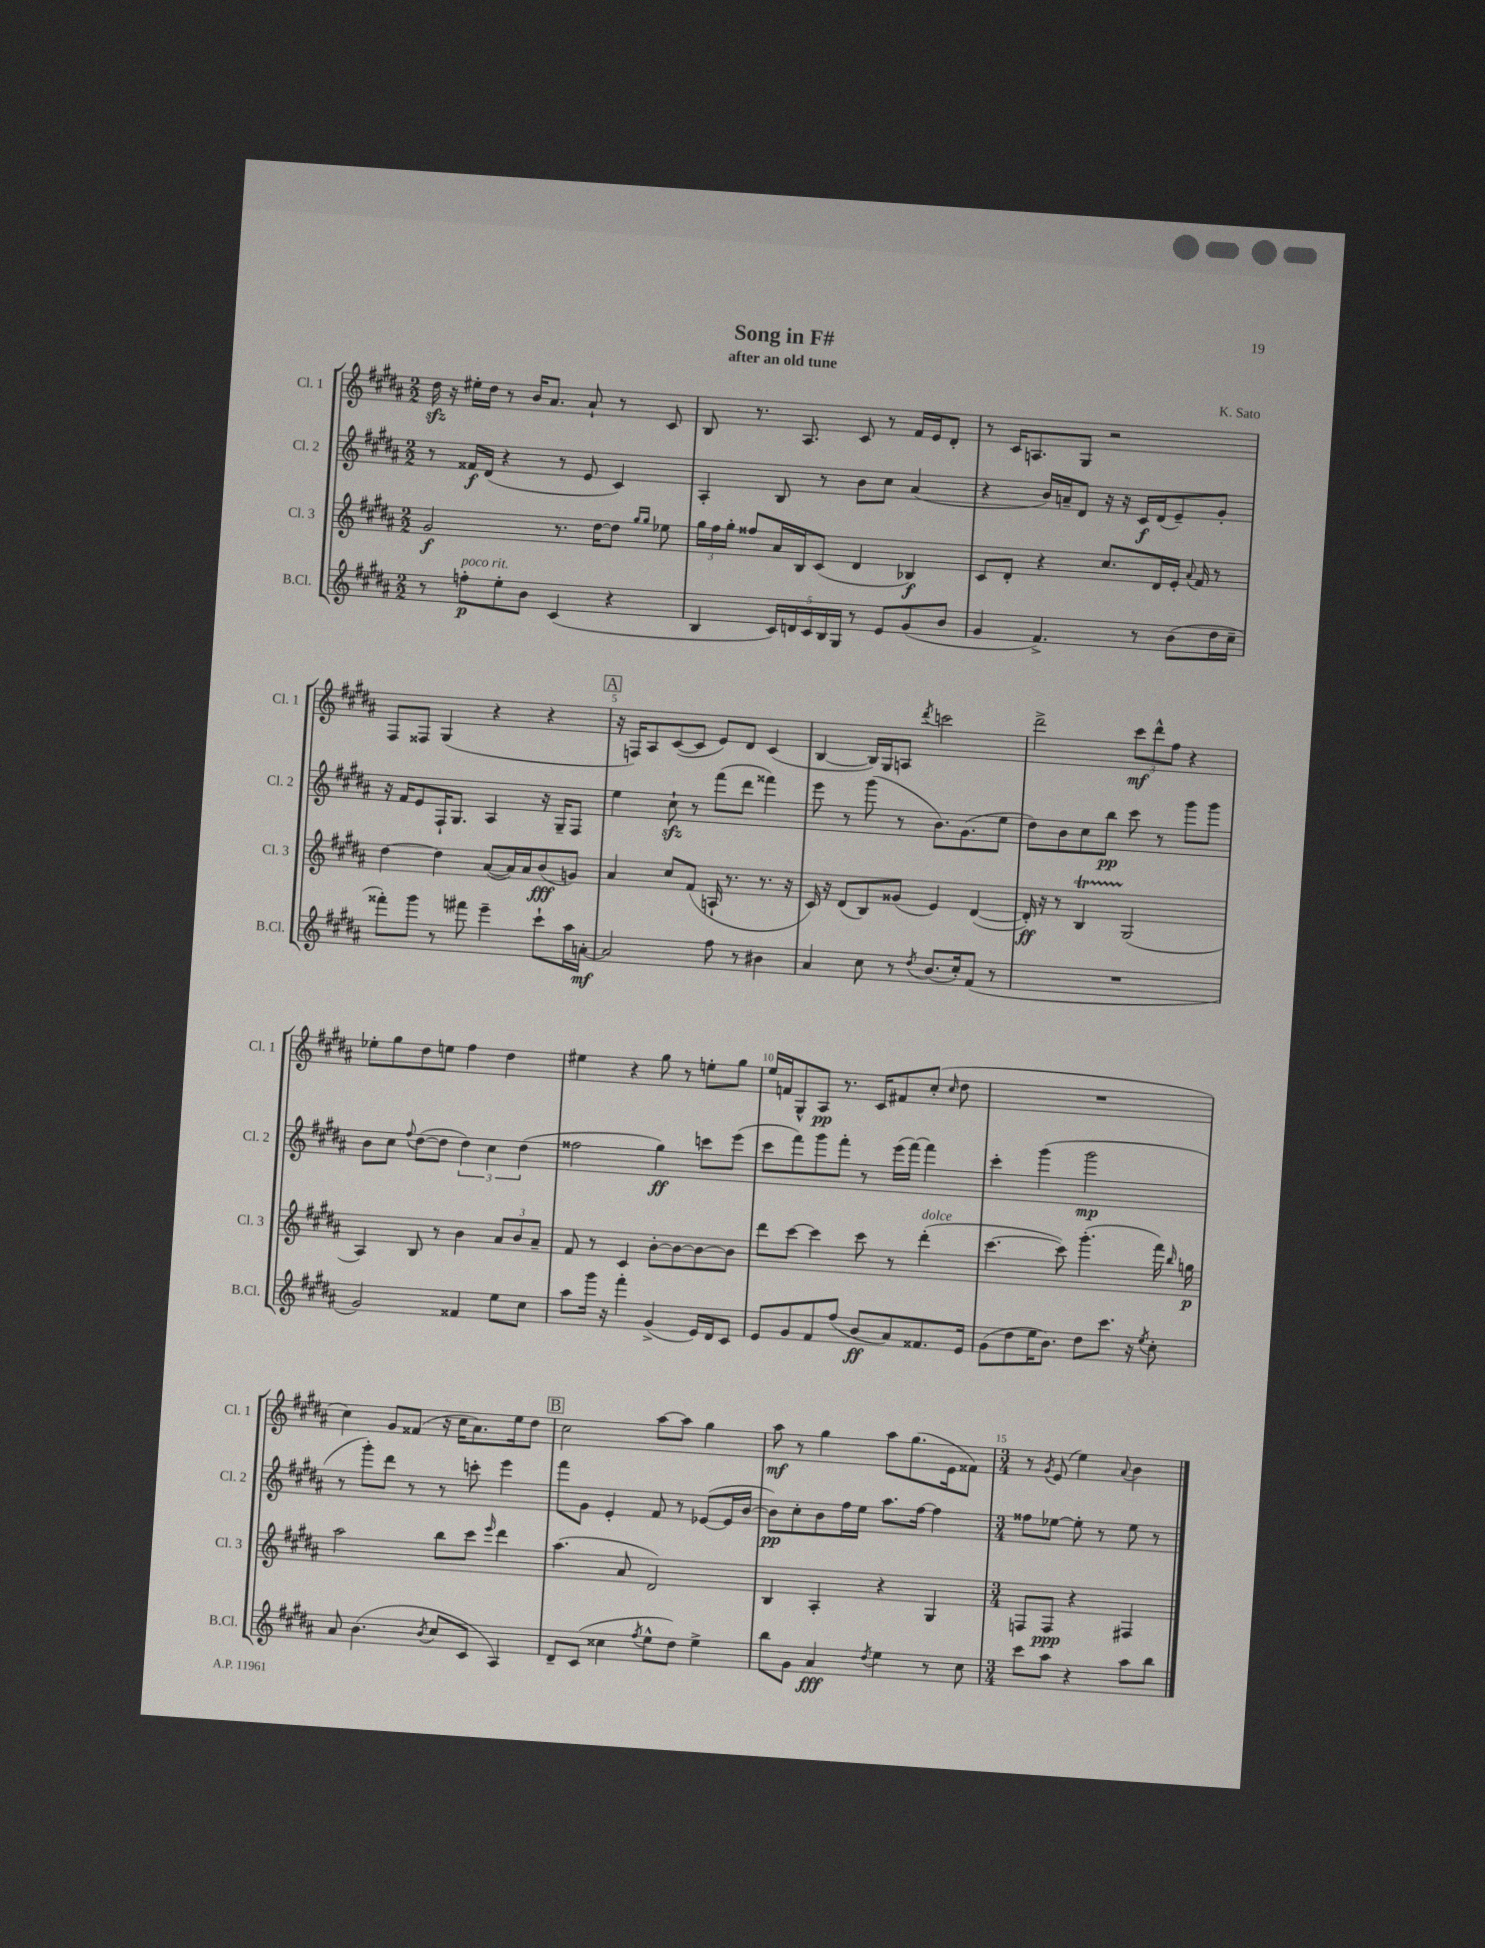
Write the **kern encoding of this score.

**kern	**kern	**kern	**kern
*staff4	*staff3	*staff2	*staff1
*clefG2	*clefG2	*clefG2	*clefG2
*k[f#c#g#d#a#]	*k[f#c#g#d#a#]	*k[f#c#g#d#a#]	*k[f#c#g#d#a#]
*M2/2	*M2/2	*M2/2	*M2/2
8r	2g#/	8r	16dd#\
.	.	.	16r
8ff'\L	.	16f##/LL	16ee#'\LL
.	.	(16d#/JJ	16dd#\JJ
8ee'\	.	4r	8r
8b\J	.	.	16b/LK
.	.	.	8.a#/J
(4c#/	8.r	8r	.
.	.	8e/	8a#`/
.	[16dd#\LK	.	.
4r	8dd#\]J	4c#/)	8r
.	16qqgg#/LL	.	.
.	16qqgg#/JJ	.	.
.	8ee-\	.	8c#/
=	=	=	=
4B/	24gg#\LL	4A#'/	8B/
.	24ff#\	.	.
.	24gg#'\JJ	.	.
.	8ff##/L	.	8.r
20c#/LL)	16a#/L	8B/	.
20d/	.	.	.
.	16B/J	.	8.A#/
20c#/	.	.	.
.	(8c#/J	8r	.
20B/	.	.	.
20G#/JJ	.	.	.
8r	4d#/	8b\L	8c#/
8e/L	.	8cc#\J	8r
(8g#/	4B-/)	(4a#/	16f#/LL
.	.	.	16e/J
8b/J	.	.	8d#'/J
=	=	=	=
4g#/	8c#/L	4r	8r
.	8d#'/J	.	16c#/LK
.	.	.	8.A/
4.f#^/)	4r	16b/LL)	.
.	.	16a~/J	.
.	.	8d#/J	8G#/J
.	8.cc#/L	16r	2r
.	.	16r	.
8r	.	16c#/LL	.
.	16d#/L	(16d#/J	.
(8b\L	16e'/JJ	8e~/)	.
.	8qqa#/	.	.
.	16f#/	.	.
16dd#\L	8r	8g#'/J	.
16cc#~\JJ	.	.	.
=	=	=	=
8fff##'\L)	[4dd#\	16r	8F#/L
.	.	16f#/LK	.
8ggg#\J	.	8e/	8F##/J
8r	4dd#\]	16F#`/K	(4G#/
.	.	8.G#/J	.
8fff#\	.	.	.
4eee~\	([8a#/L	4A#/	4r
.	16a#/]L)	.	.
.	16a#/J	.	.
8ccc#`\L	(8b/	16r	4r
.	.	16G#~/LK	.
16aa#\L	8g/J)	8F#/J	.
[16a'\JJ	.	.	.
=	=	=	=
2a/]	4a#/	4ee\	16r
.	.	.	16F/LK)
.	.	.	8A#/
.	8cc#/L	8cc#`\	([8c#/
.	(8f#/J	8r	8c#/]J
8ff#\	16A`/	(8fff#\L	8e/L)
.	8.r	.	.
8r	.	8ddd#\J	8d#/J
4b#\	8.r	4fff##\)	(4c#/
.	16r	.	.
=	=	=	=
4a#/	16c#/)	8eee\	[4B/
.	16r	.	.
.	(8d#/L	8r	.
8cc#\	8B/)	(8ggg#\	16B/]LL)
.	.	.	16G#/J
8r	(8g##/J	8r	8A/J
8qdd#/	.	.	8qddd#/
(8.b/L	4e/)	8.b\L)	2ccc\
16cc#'/k)	.	(8.g#\	.
(8f#/J	([4d#/	.	.
8r	.	8ee\J	.
=	=	=	=
1r	16d#'/])	8dd#\L)	2ddd#^\
.	16r	.	.
.	8r	8b\	.
.	4B/	8cc#\	.
.	.	8bb\J	.
.	(2G#/	8ccc#\	12ccc#\L
.	.	.	12ddd#^^\
.	.	8r	.
.	.	.	12ff#\J
.	.	8ggg#\L	4r
.	.	8ggg#\J	.
=	=	=	=
2g#/)	4A#/)	8b\L	8ee-'\L
.	.	8cc#\J	8gg#\
.	.	8qqff#/	.
.	8B/	([8dd#\L	8dd#\
.	8r	8dd#\]J	8ee\J
4f##/	4b\	6dd#\)	4ff#\
.	.	6cc#\	.
8ee\L	12a#/L	.	4dd#\
.	12b/	(6dd#\	.
8cc#\J	.	.	.
.	12a#~/J	.	.
=	=	=	=
8aa#\L	8f#/	2ff##\	4ee#\
16ggg#\Jk	8r	.	.
16r	.	.	.
4fff#'\	4c#/	.	4r
(4g#^/	[8b'\L	4gg#\)	8gg#\
.	8b\_	.	8r
16e/LL)	8b\_	8ccc\L	8ee'\L
16d#/J	.	.	.
8c#/J	8b\]J	(8eee\J	8gg#\J
=	=	=	=
8e/L	8ddd#\L	8ccc#\L	16ee/LL
.	.	.	16f/J
8g#/	[8ccc#\J	8fff#\)	8G#^^/
8f#/	4ccc#\]	8ggg#\	8A#/J
(8ff#/J	.	8fff#'\J	8.r
8b/L	8ccc#\	8r	.
.	.	.	16c#/LK
8a#/)	8r	(16eee\LL	8f#/
.	.	[16fff#\JJ)	.
8.f##/	(4ddd#'\	4fff#\]	(8cc#'/J
.	.	.	16qqcc#/
.	.	.	8dd#\
16e/Jk	.	.	.
=	=	=	=
(8g#\L	[4.ccc#\	4ccc#'\	1r
8dd#\	.	.	.
16ee\K	.	(4ggg#\	.
8.b\J)	.	.	.
.	8ccc#\])	.	.
8dd#\L	(4.ggg#'\	2ggg#\	.
8.ccc#\J	.	.	.
16r	.	.	.
8qee/	.	.	.
8cc#'\	16fff#\)	.	.
.	16qqbb/	.	.
.	16gg\	.	.
=	=	=	=
8a#/	2aa#\	8r	4cc#\)
(4.b\	.	8ggg#'\L)	.
.	.	8ddd#\J	8g#/L
.	.	8r	(8f##/J
8qb/	.	.	.
8cc#/L	8bb\L	8r	16r
.	.	.	16cc#\LK
8c#/J	8ccc#\J	8ccc'\	8.a#\)
.	16qqeee/	.	.
4A#/)	4ddd#\	4eee\	.
.	.	.	16ee\k
.	.	.	8dd#\J
=	=	=	=
8d#~/L	(4.aa#\	8fff#\L	2cc#\
(8c#/J	.	8g#\J	.
4cc##\	.	4e'/	.
.	8a#/	.	.
8qff#/	.	.	.
8ee^^\L	2d#/)	8f#/	[8aa#\L
8dd#\J)	.	8r	8aa#\]J
4ee^\	.	([8e-/L	4gg#\
.	.	16e-/]L	.
.	.	[16b/JJ	.
=	=	=	=
8bb\L	4B/	8b\]L)	8aa#\
8g#\J	.	8cc#'\	8r
4a#/	4A#'/	8b\	4gg#\
.	.	16ff#\L	.
.	.	16ee\JJ	.
8qdd#/	.	.	.
4ee\	4r	8.aa#\L	8aa#\L
.	.	.	(8.gg#\
.	.	[16ff#\Jk	.
8r	4G#/	4ff#\]	.
.	.	.	16e\k
8cc#\	.	.	8f##\J)
=	=	=	=
*M3/4	*M3/4	*M3/4	*M3/4
8ccc#\L	8F/L	8ff##\L	8r
.	.	.	8qg#/
8aa#\J	8F/J	[8ee-\J	(8e/
4r	4r	8ee-'\]	4ee\)
.	.	8r	.
.	.	.	8qqa#/
8aa#\L	4F#/	8ee-\	4b\
8bb\J	.	8r	.
==	==	==	==
*-	*-	*-	*-
